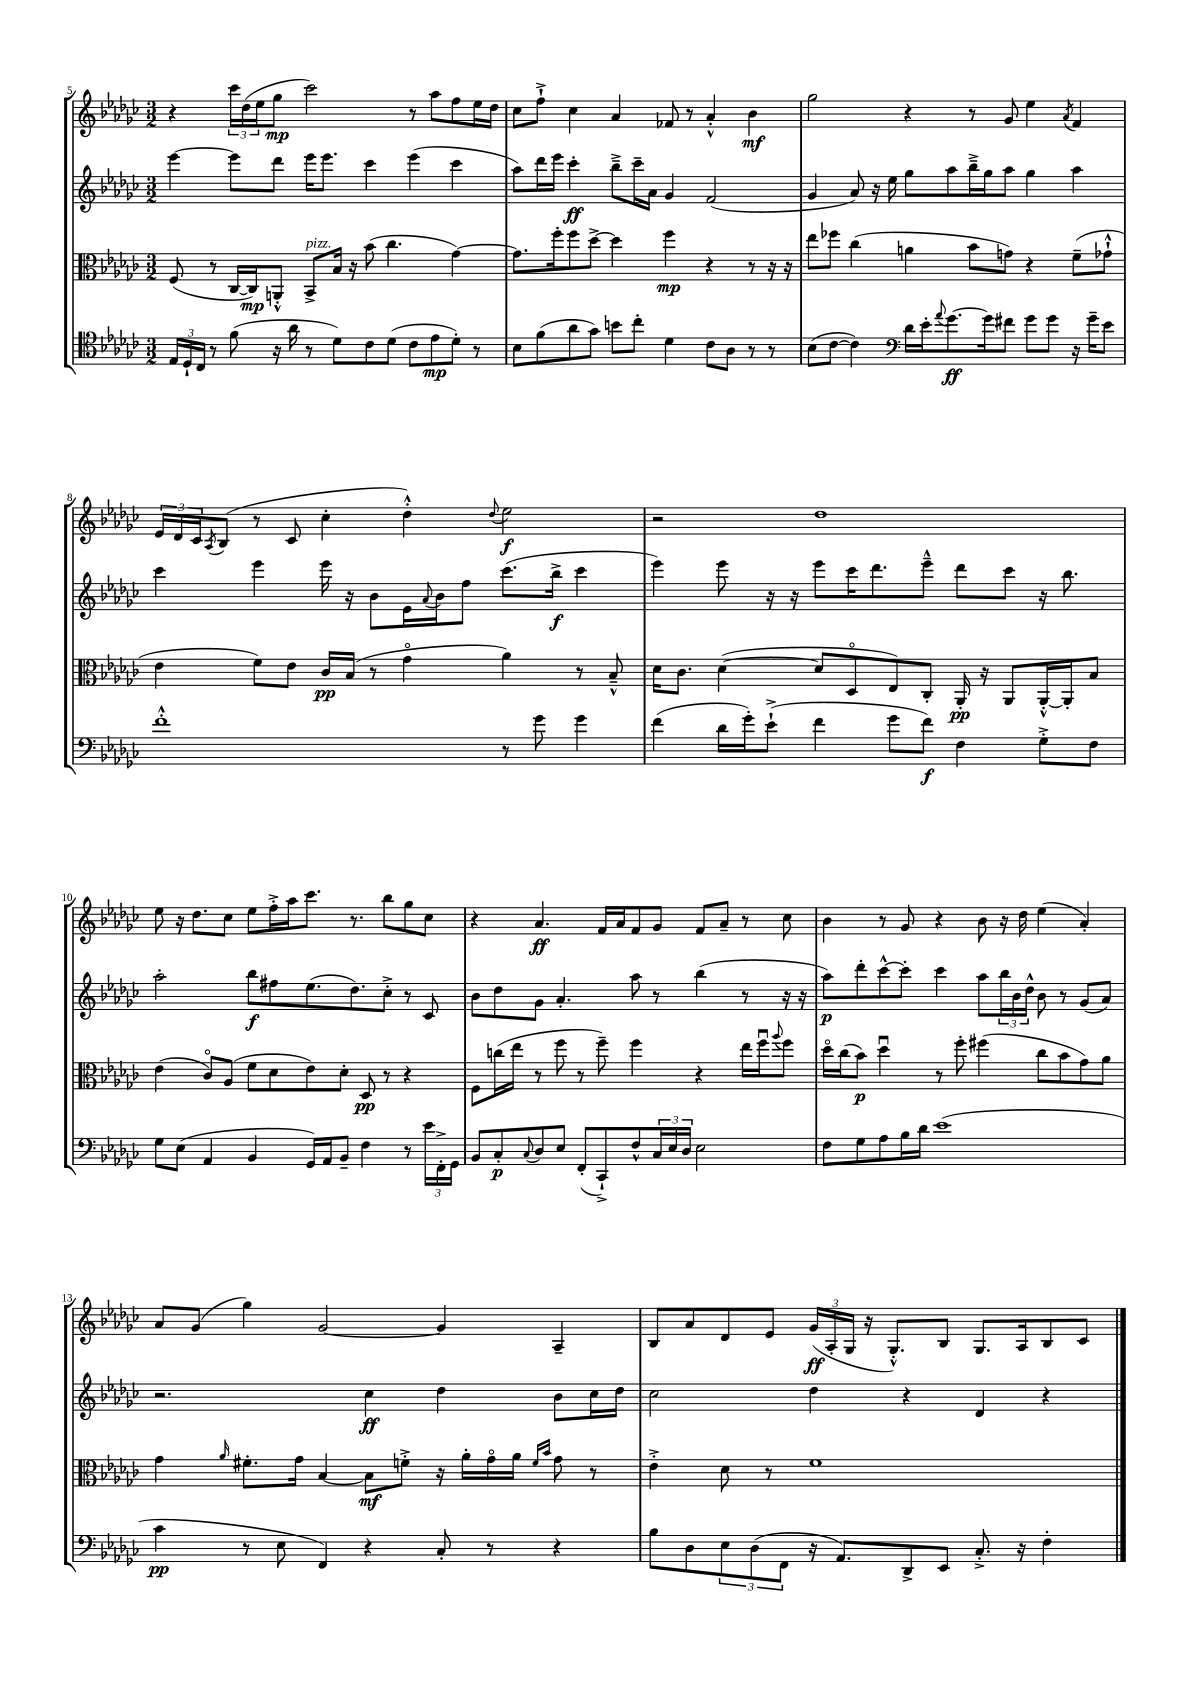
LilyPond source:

<<
\new StaffGroup <<
\new Staff = "s0" {
    \clef treble \key ges \major \numericTimeSignature \time 3/2
    r4 \tuplet 3/2 { ces'''16 des''16( ees''16 } ges''8\mp ces'''2) r8 aes''8 f''8 ees''16 des''16 |
    ces''8 f''8-!-> ces''4 aes'4 fes'8 r8 aes'4-.-^ bes'4\mf |
    ges''2 r4 r8 ges'8 ees''4 \acciaccatura { aes'8 } f'4 |
    \tuplet 3/2 { ees'16 des'16 ces'16 } \acciaccatura { aes8 } bes8( r8 ces'8 ces''4-. des''4-.-^) \appoggiatura { des''8 } ees''2\f |
    r2 des''1 |
    ees''8 r16 des''8. ces''8 ees''8 f''16-.-> aes''16 ces'''8. r8. bes''8 ges''8 ces''8 |
    r4 aes'4.\ff f'16 aes'16 f'8 ges'8 f'8 aes'8-- r8 ces''8 |
    bes'4 r8 ges'8 r4 bes'8 r16 des''16 ees''4( aes'4-.) |
    aes'8 ges'8( ges''4) ges'2~ ges'4 aes4-- |
    bes8 aes'8 des'8 ees'8 \tuplet 3/2 { ges'16\ff( aes16-. ges16 } r16 ges8.-.-^) bes8 ges8. aes16 bes8 ces'8 \bar "|." |
}
\new Staff = "s1" {
    \clef treble \key ges \major \numericTimeSignature \time 3/2
    ees'''4~ ees'''8 des'''8 ees'''16 ees'''8. ces'''4 ees'''4( ces'''4 |
    aes''8) des'''16 ees'''16 ces'''4-.\ff bes''8---> ces'''16-- aes'16 ges'4 f'2( |
    ges'4 aes'8) r16 ees''16 ges''8 aes''8 bes''16---> ges''16 aes''8 ges''4 aes''4 |
    ces'''4 ees'''4 ees'''16 r16 bes'8 ees'16 \appoggiatura { aes'8 } bes'16 f''8 ces'''8.( bes''16->\f ces'''4 |
    ees'''4) ees'''8 r16 r16 ees'''8 ces'''16 des'''8. ees'''8---^ des'''8 ces'''8 r16 bes''8. |
    aes''2-. bes''8\f fis''8 ees''8.( des''8.) ces''8-.-> r8 ces'8 |
    bes'8 des''8 ges'8 aes'4.-. aes''8 r8 bes''4( r8 r16 r16 |
    aes''8\p) des'''8-. ces'''8~-^ ces'''8-. ces'''4 aes''8 \tuplet 3/2 { bes''16 bes'16 des''16-^ } bes'8 r8 ges'8( aes'8) |
    r2. ces''4\ff des''4 bes'8 ces''16 des''16 |
    ces''2 des''4 r4 des'4 r4 \bar "|." |
}
\new Staff = "s2" {
    \clef alto \key ges \major \numericTimeSignature \time 3/2
    f8( r8 ces16~ ces16\mp) a,8-.-^ bes,8->^\markup { \italic "pizz." } bes16 r16 bes'8( ces''4. ges'4~) |
    ges'8. f''16-. f''8 des''8~-> des''4 f''4\mp r4 r8 r16 r16 |
    ees''8 fes''8 ces''4( a'4 bes'8 g'8) r4 f'8--( ges'8-!-^ |
    ees'4 f'8) ees'8 ces'16\pp bes16( r8 ges'4\flageolet aes'4) r8 bes8---^ |
    des'16 ces'8. des'4~( des'8 des8\flageolet ees8) ces8-. aes,16-.\pp r16 aes,8 aes,16~-.-^ aes,16-. bes8 |
    ees'4( ces'8\flageolet) aes8( f'8 des'8 ees'8) des'8-. des8\pp r8 r4 |
    f8 c''16( ees''16 r8 f''8 r8 f''8--) f''4 r4 ees''16 f''16\downbow \appoggiatura { aes''8 } f''8 |
    des''16\flageolet ces''16( bes'8\p) des''4\downbow r8 f''8-. fis''4( ces''8 bes'8 ges'8) aes'8 |
    ges'4 \grace { aes'16 } fis'8.-. ges'16 bes4~ bes8\mf f'8-.-> r16 aes'16-. ges'16\flageolet aes'16 \grace { f'16 bes'16 } ges'8 r8 |
    ees'4-.-> des'8 r8 f'1 \bar "|." |
}
\new Staff = "s3" {
    \clef tenor \key ges \major \numericTimeSignature \time 3/2
    \tuplet 3/2 { ees16 des16-! ces16 } r8 f'8( r16 aes'16 r8 des'8) ces'8 des'8( ces'8 ees'8\mp des'8-.) r8 |
    bes8 f'8( aes'8 ges'8) b'8 ces''8-. des'4 ces'8 aes8 r8 r8 |
    bes8( ces'8~ ces'4) \clef bass des'16 ees'16-. \appoggiatura { aes'8 } ges'8.~\ff ges'16 fis'8 ges'8 ges'8 r16 ges'16-- ees'8 |
    f'1-.-^ r8 ges'8 ges'4 |
    f'4( des'16 ges'16-.) ees'8-!->( f'4 ges'8 f'8\f) f4 ges8-.-> f8 |
    ges8 ees8( aes,4 bes,4 ges,16) aes,16 bes,8-- f4 r8 \tuplet 3/2 { ees'16 f,16-.-> ges,16 } |
    bes,8 ces8-.\p \appoggiatura { ces8 } des8 ees8 f,8-.( ces,8-!->) f8-^ \tuplet 3/2 { ces16 ees16 des16 } ees2 |
    f8 ges8 aes8 bes16 des'16 ees'1( |
    ces'4\pp r8 ees8 f,4) r4 ces8-. r8 r4 |
    bes8 des8 \tuplet 3/2 { ees8 des8( f,8 } r16 aes,8.) des,8-> ees,8 ces8.-.-> r16 f4-. \bar "|." |
}
>>
>>
\layout { \context { \Score currentBarNumber = #5 } }
